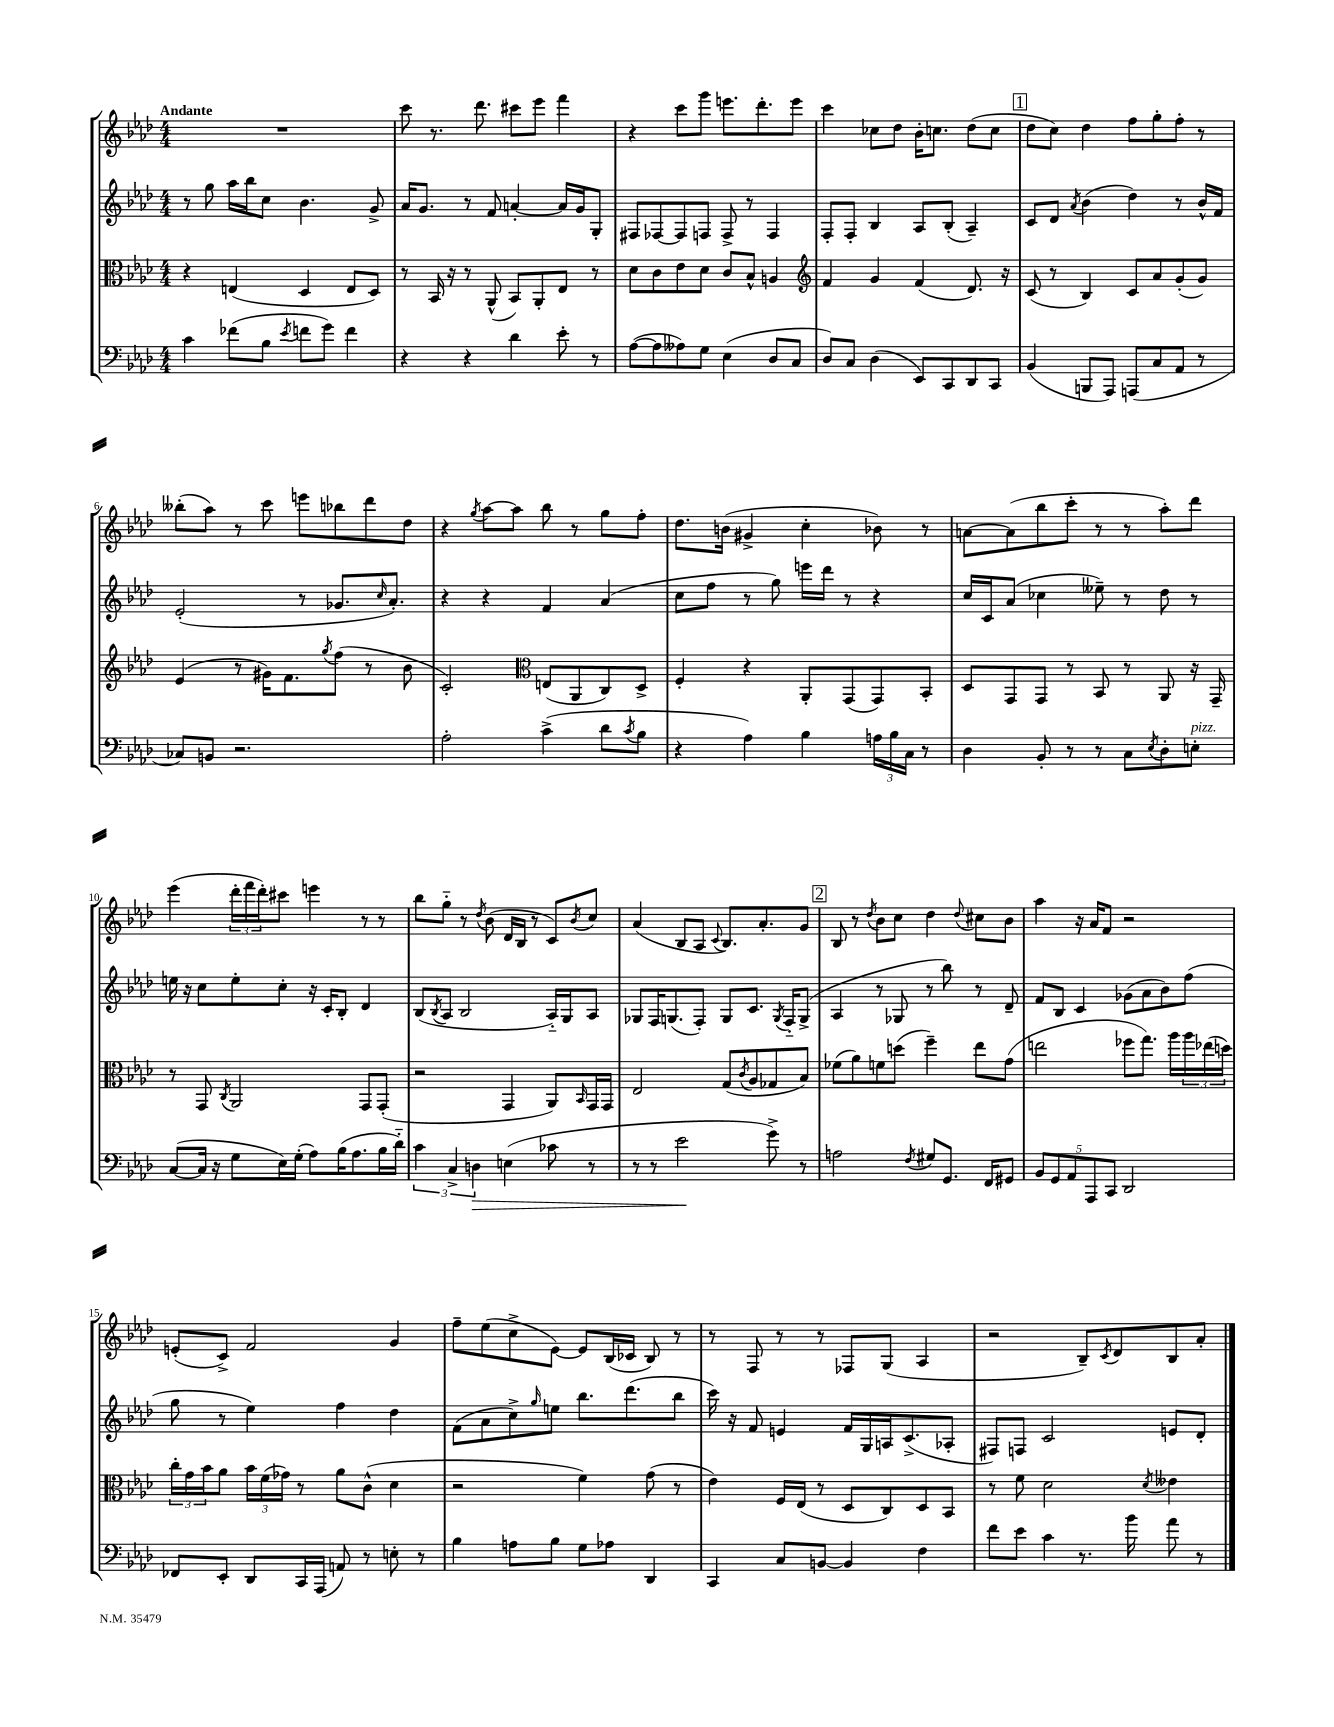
<<
\new StaffGroup <<
\new Staff = "s0" {
    \clef treble \key aes \major \numericTimeSignature \time 4/4 \tempo "Andante"
    R1 |
    c'''8 r8. des'''8. cis'''8 ees'''8 f'''4 |
    r4 c'''8 g'''8 e'''8. des'''8.-. e'''8 |
    c'''4 ces''8 des''8 bes'16-. c''8. des''8( c''8 |
    \mark \markup { \box "1" } des''8 c''8) des''4 f''8 g''8-. f''8-. r8 |
    beses''8-.( aes''8) r8 c'''8 e'''8 bes''8 des'''8 des''8 |
    r4 \acciaccatura { g''8 } aes''8~ aes''8 bes''8 r8 g''8 f''8-. |
    des''8. b'16( gis'4-> c''4-. bes'8) r8 |
    a'8~ a'8( bes''8 c'''8-. r8 r8 aes''8-.) des'''8 |
    ees'''4( \tuplet 3/2 { des'''16-. f'''16 des'''16-.) } cis'''8 e'''4 r8 r8 |
    bes''8 g''8-_ r8 \acciaccatura { des''8 } bes'8( des'16 bes16 r8 c'8) \acciaccatura { bes'8 } c''8 |
    aes'4( bes8 aes8 \appoggiatura { c'8 } bes8.) aes'8.-. g'8 |
    \mark \markup { \box "2" } bes8 r8 \acciaccatura { des''8 } bes'8 c''8 des''4 \appoggiatura { des''8 } cis''8 bes'8 |
    aes''4 r16 aes'16 f'8 r2 |
    e'8-.( c'8->) f'2 g'4 |
    f''8-- ees''8( c''8-> ees'8~) ees'8 bes16( ces'16 bes8) r8 |
    r8 f8 r8 r8 fes8 g8( aes4 |
    r2 bes8--) \acciaccatura { c'8 } des'8 bes8 aes'8-. \bar "|." |
}
\new Staff = "s1" {
    \clef treble \key aes \major \numericTimeSignature \time 4/4
    r8 g''8 aes''16 bes''16 c''8 bes'4. g'8-> |
    aes'16 g'8. r8 f'8 a'4~-. a'16 g'16 g8-. |
    fis8 fes8~ fes8 f8 f8-> r8 f4 |
    f8-. f8-. bes4 aes8 bes8-.( aes4--) |
    \mark \markup { \box "1" } c'8 des'8 \acciaccatura { aes'8 } bes'4( des''4) r8 bes'16-^ f'16 |
    ees'2-.( r8 ges'8. \grace { c''16 } aes'8.-.) |
    r4 r4 f'4 aes'4( |
    c''8 f''8 r8 g''8) e'''16 des'''16 r8 r4 |
    c''16 c'16 aes'8( ces''4 eeses''8--) r8 des''8 r8 |
    e''16 r16 c''8 e''8-. c''8-. r16 c'16-. bes8-. des'4 |
    bes8( \acciaccatura { bes8 } aes8 bes2 aes16-_) g16 aes8 |
    ges8 f16 g8.( f8-.) g8 c'8. \acciaccatura { g8 } f16-_ g8->( |
    \mark \markup { \box "2" } aes4 r8 ges8 r8 bes''8) r8 des'8-- |
    f'8 bes8 c'4 ges'8( aes'8 bes'8) f''8( |
    g''8 r8 ees''4) f''4 des''4 |
    f'8( aes'8 c''8->) \grace { g''16 } e''8 bes''8. des'''8.( bes''8 |
    c'''16) r16 f'8 e'4 f'16 g16 a16 c'8.->( aes8-. |
    fis8) f8 c'2 e'8 des'8-. \bar "|." |
}
\new Staff = "s2" {
    \clef alto \key aes \major \numericTimeSignature \time 4/4
    r4 e4( des4 e8 des8) |
    r8 bes,16 r16 r8 aes,8-^( bes,8) aes,8-. ees8 r8 |
    des'8 c'8 ees'8 des'8 c'8 bes8-^ a4 |
    \clef treble f'4 g'4 f'4( des'8.) r16 |
    \mark \markup { \box "1" } c'8( r8 bes4) c'8 aes'8 g'8-.( g'8) |
    ees'4( r8 gis'16) f'8. \acciaccatura { g''8 } f''8( r8 bes'8 |
    c'2-.) \clef alto e8( aes,8 c8) des8-> |
    f4-. r4 aes,8-. g,8( g,8) bes,8-. |
    des8 g,8 g,8 r8 bes,8 r8 aes,8 r16 g,16-- |
    r8 g,8 \acciaccatura { c8 } aes,2 g,8 g,8-.( |
    r2 g,4 aes,8) \grace { bes,16 } g,16 g,16 |
    ees2 g8( \acciaccatura { c'8 } aes8 ges8 bes8) |
    \mark \markup { \box "2" } fes'8( aes'8) f'8 d''8( f''4--) ees''8 g'8( |
    e''2 fes''8 g''8.) aes''16 \tuplet 3/2 { aes''16 ees''16( d''16) } |
    \tuplet 3/2 { c''16-. g'16 bes'16 } aes'8 \tuplet 3/2 { bes'16 f'16( ges'16) } r8 aes'8 c'8-^( des'4 |
    r2 f'4) g'8( r8 |
    ees'4) f16 ees16( r8 des8 c8) des8 bes,8 |
    r8 f'8 des'2 \acciaccatura { des'8 } eeses'4 \bar "|." |
}
\new Staff = "s3" {
    \clef bass \key aes \major \numericTimeSignature \time 4/4
    c'4 fes'8( bes8 \acciaccatura { ees'8 } f'8 g'8) f'4 |
    r4 r4 des'4 ees'8-. r8 |
    aes8~( aes8 aeses8) g8 ees4( des8 c8 |
    des8) c8 des4( ees,8) c,8 des,8 c,8 |
    \mark \markup { \box "1" } bes,4( b,,8 aes,,8) a,,8( c8 aes,8 r8 |
    ces8) b,8 r2. |
    aes2-. c'4->( des'8 \acciaccatura { c'8 } bes8 |
    r4 aes4) bes4 \tuplet 3/2 { a16 bes16 c16 } r8 |
    des4 bes,8-. r8 r8 c8 \acciaccatura { ees8 } des8-. e8-.^\markup { \italic "pizz." } |
    c8~( c16 r16 g8 ees16) g16-.( aes8) bes16( aes8. bes16 des'16-_) |
    \tuplet 3/2 { c'4 c4-> d4\> } e4( ces'8 r8 |
    r8 r8 ees'2\! g'8->) r8 |
    \mark \markup { \box "2" } a2 \acciaccatura { f8 } gis8 g,8. f,16 gis,8 |
    \tuplet 5/4 { bes,8 g,8 aes,8 aes,,8 c,8 } des,2 |
    fes,8 ees,8-. des,8 c,16 aes,,16( a,8) r8 e8-. r8 |
    bes4 a8 bes8 g8 aes8 des,4 |
    c,4 c8 b,8~ b,4 f4 |
    f'8 ees'8 c'4 r8. bes'16 aes'8 r8 \bar "|." |
}
>>
>>
